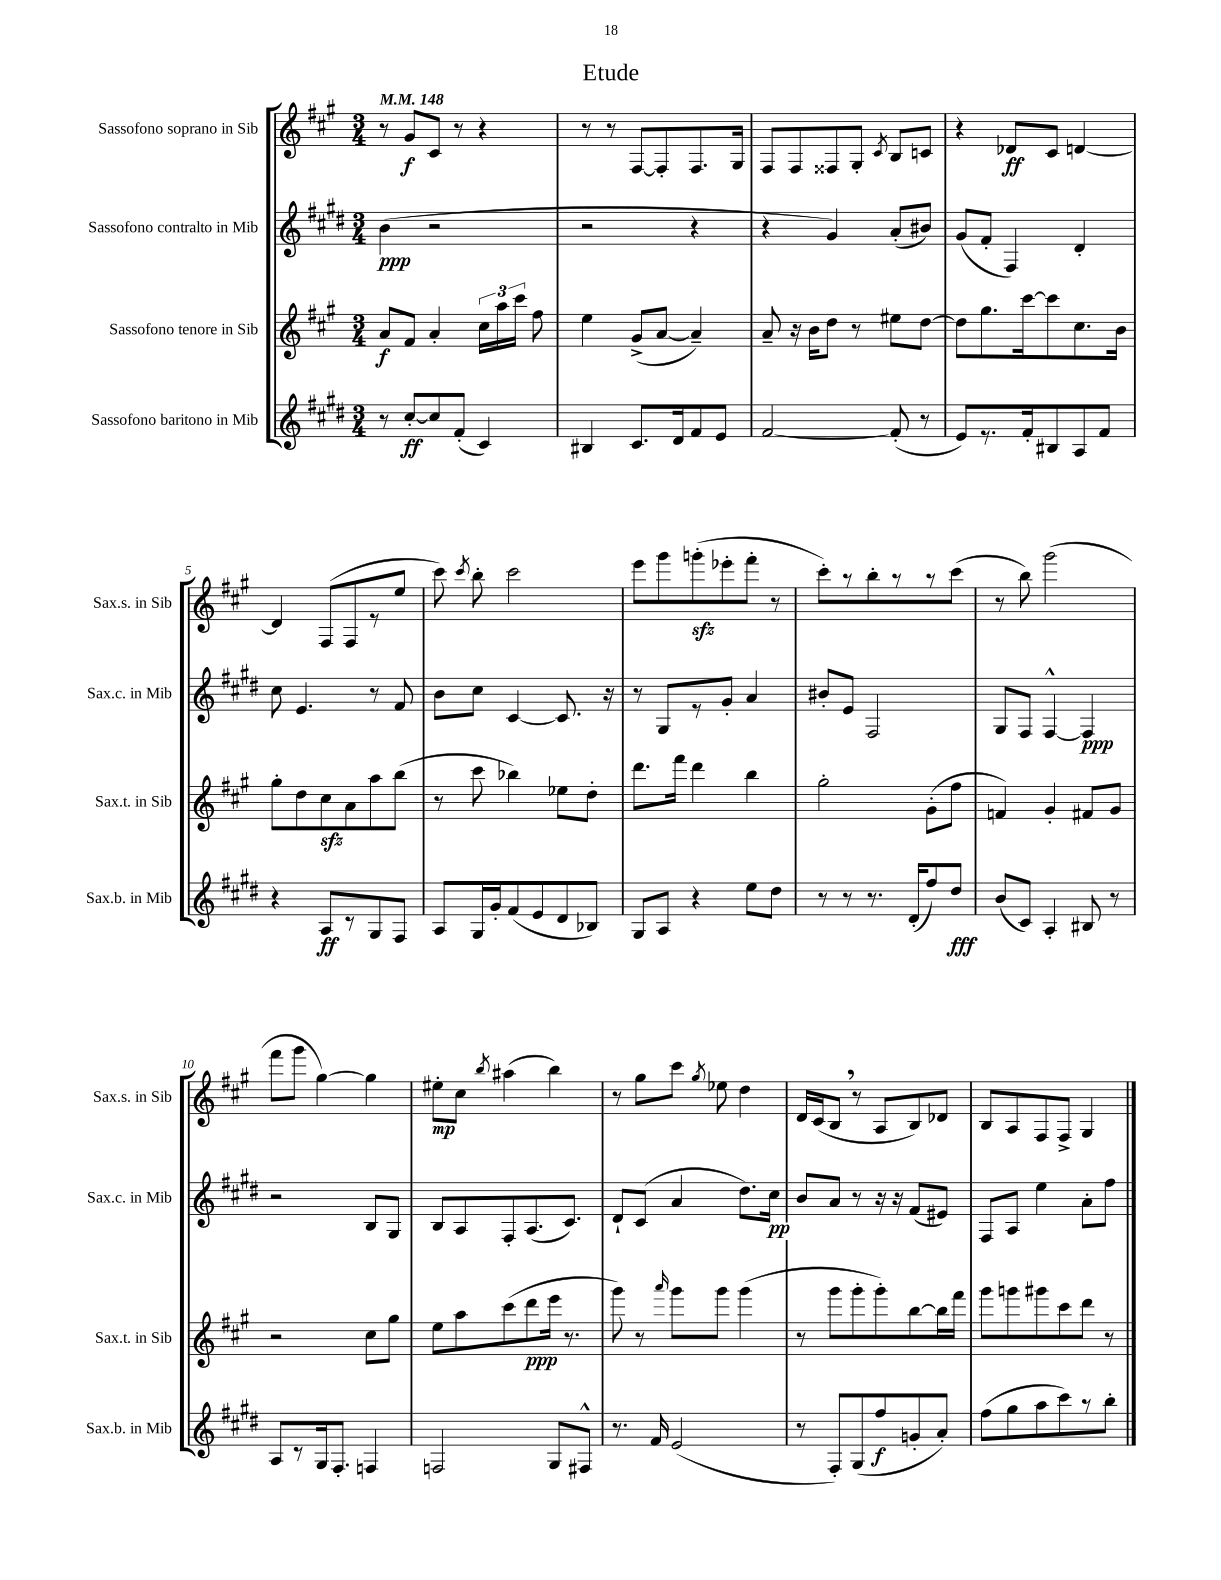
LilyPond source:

\header { title = "Etude" }
<<
\new StaffGroup <<
\new Staff = "s0" \with { instrumentName = "Sassofono soprano in Sib" shortInstrumentName = "Sax.s. in Sib" } {
    \clef treble \key a \major \numericTimeSignature \time 3/4 \tempo 4 = 148
    \autoBeamOff r8 gis'8[\f cis'8] r8 r4 |
    r8 r8 fis8[~ fis8-. fis8. gis16] |
    fis8[ fis8 fisis8 gis8]-. \acciaccatura { cis'8 } b8[ c'8] |
    r4 des'8[\ff cis'8] d'4~ |
    d'4 fis8[( fis8 r8 e''8] |
    cis'''8) \acciaccatura { cis'''8 } b''8-. cis'''2 |
    e'''8[ gis'''8 g'''8-.\sfz( ees'''8-. fis'''8]-. r8 |
    cis'''8[-.) r8 b''8-. r8 r8 cis'''8]( |
    r8 b''8) gis'''2( |
    fis'''8[ gis'''8] gis''4~) gis''4 |
    eis''8[-.\mp cis''8] \acciaccatura { b''8 } ais''4( b''4) |
    r8 gis''8[ cis'''8] \acciaccatura { gis''8 } ees''8 d''4 |
    d'16[ cis'16( b8] \breathe r8 a8[ b8) des'8] |
    b8[ a8 fis8 fis8]-> gis4 \bar "|." |
}
\new Staff = "s1" \with { instrumentName = "Sassofono contralto in Mib" shortInstrumentName = "Sax.c. in Mib" } {
    \clef treble \key e \major \numericTimeSignature \time 3/4
    \autoBeamOff b'4\ppp( r2 |
    r2 r4 |
    r4 gis'4) a'8[-.( bis'8]) |
    gis'8[( fis'8]-. fis4) dis'4-. |
    cis''8 e'4. r8 fis'8 |
    b'8[ cis''8] cis'4~ cis'8. r16 |
    r8 gis8[ r8 gis'8]-. a'4 |
    bis'8[-. e'8] fis2 |
    gis8[ fis8] fis4~-^ fis4\ppp |
    r2 b8[ gis8] |
    b8[ a8 fis8-. a8.( cis'8.]) |
    dis'8[-! cis'8]( a'4 dis''8.[) cis''16]\pp |
    b'8[ a'8] r8 r16 r16 fis'8[( eis'8]) |
    fis8[ a8] e''4 a'8[-. fis''8] \bar "|." |
}
\new Staff = "s2" \with { instrumentName = "Sassofono tenore in Sib" shortInstrumentName = "Sax.t. in Sib" } {
    \clef treble \key a \major \numericTimeSignature \time 3/4
    \autoBeamOff a'8[\f fis'8] a'4-. \tuplet 3/2 { cis''16[ a''16 cis'''16] } fis''8 |
    e''4 gis'8[->( a'8]~ a'4--) |
    a'8-- r16 b'16[ d''8] r8 eis''8[ d''8]~ |
    d''8[ gis''8. cis'''16~ cis'''8 cis''8. b'16] |
    gis''8[-. d''8 cis''8\sfz a'8 a''8 b''8]( |
    r8 cis'''8 bes''4) ees''8[ d''8]-. |
    d'''8.[ fis'''16] d'''4 b''4 |
    gis''2-. gis'8[-.( fis''8] |
    f'4) gis'4-. fis'8[ gis'8] |
    r2 cis''8[ gis''8] |
    e''8[ a''8 cis'''8( d'''8\ppp e'''16] r8. |
    gis'''8) r8 \grace { a'''16 } gis'''8[ gis'''8] gis'''4( |
    r8 gis'''8[ gis'''8-. gis'''8-.) b''8~ b''16 fis'''16] |
    gis'''8[ g'''8 gis'''8 cis'''8 d'''8] r8 \bar "|." |
}
\new Staff = "s3" \with { instrumentName = "Sassofono baritono in Mib" shortInstrumentName = "Sax.b. in Mib" } {
    \clef treble \key e \major \numericTimeSignature \time 3/4
    \autoBeamOff r8 cis''8[~-.\ff cis''8 fis'8]-.( cis'4) |
    bis4 cis'8.[ dis'16 fis'8 e'8] |
    fis'2~ fis'8-.( r8 |
    e'8[) r8. fis'16-. bis8 a8 fis'8] |
    r4 a8[\ff r8 gis8 fis8] |
    a8[ gis16 gis'16-. fis'8( e'8 dis'8 bes8]) |
    gis8[ a8] r4 e''8[ dis''8] |
    r8 r8 r8. dis'16[-.( fis''8) dis''8]\fff |
    b'8[( cis'8]) a4-. bis8 r8 |
    a8[ r8 gis16 fis8.]-. f4 |
    f2 gis8[ fis8]-^ |
    r8. fis'16 e'2( |
    r8 fis8[-.) gis8( fis''8\f g'8-. a'8]-.) |
    fis''8[( gis''8 a''8 cis'''8) r8 b''8]-. \bar "|." |
}
>>
>>
